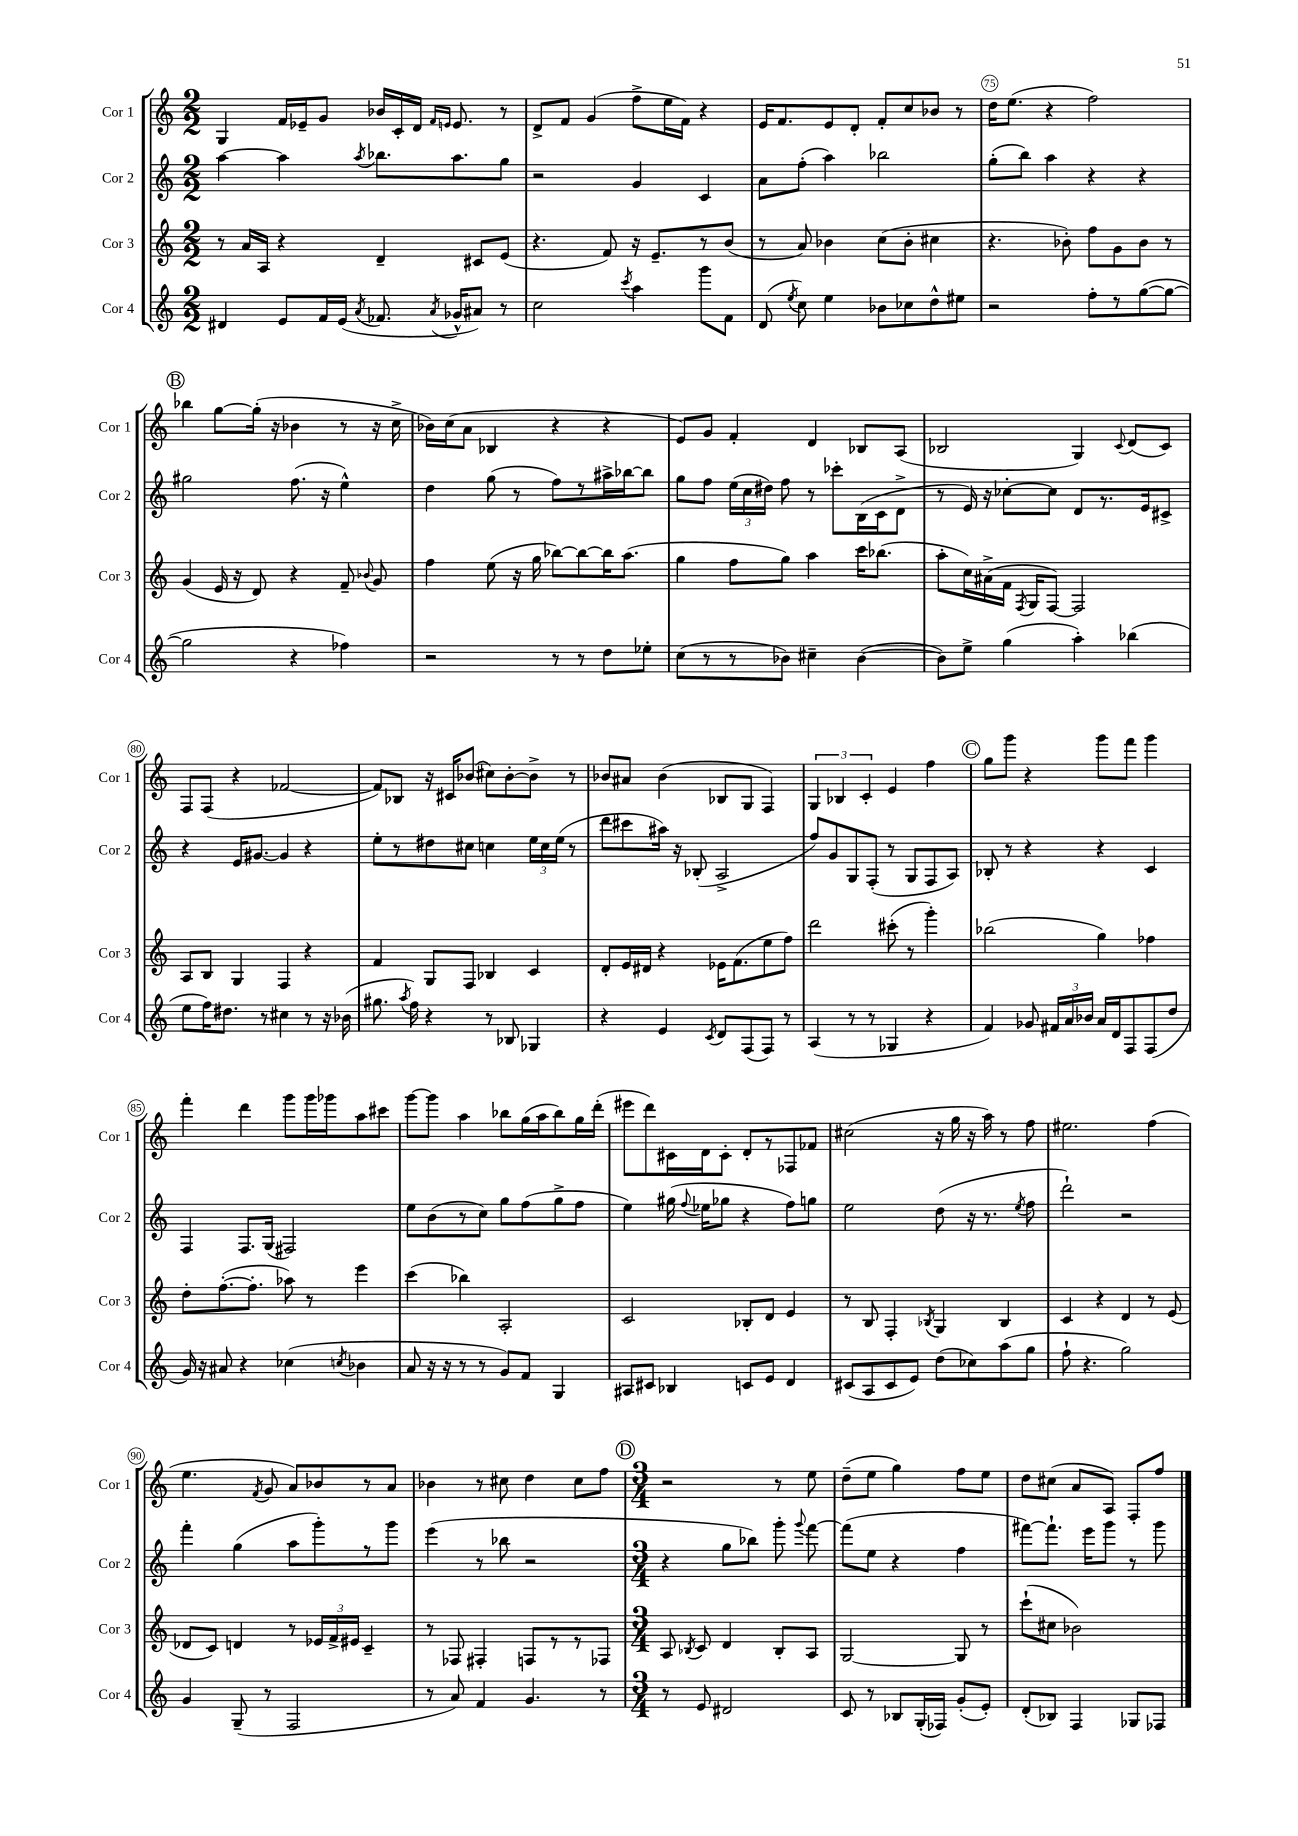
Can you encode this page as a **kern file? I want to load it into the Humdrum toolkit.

**kern	**kern	**kern	**kern
*part4	*part3	*part2	*part1
*staff4	*staff3	*staff2	*staff1
*I"Cor 4	*I"Cor 3	*I"Cor 2	*I"Cor 1
*I'Cor 4	*I'Cor 3	*I'Cor 2	*I'Cor 1
*clefG2	*clefG2	*clefG2	*clefG2
*k[]	*k[]	*k[]	*k[]
*M2/2	*M2/2	*M2/2	*M2/2
=72	=72	=72	=72
4d#X/	8r	[4aa\	4G/
.	16a/LL	.	.
.	16A/JJ	.	.
8e/L	4r	4aa\]	16f/LL
.	.	.	16e-X~/J
16f/L	.	.	8g/J
(16e/JJ	.	.	.
8qa/	.	8qaa/	.
8.f-X/	4d~/	8.bb-X\L	16b-X/LL
.	.	.	16c'/
.	.	.	16d/JJ
.	.	.	16qqf/LL
8qa/	.	.	16qqen/JJ
16g-X^^/KL	.	8.aa\	8.e/
8a#X/J)	8c#X/L	.	.
8r	(8e/J	8gg\J	8r
=73	=73	=73	=73
2cc\	4.r	2r	8d^/L
.	.	.	8f/J
.	.	.	(4g/
.	8f/)	.	.
8qccc/	.	.	.
4aa\	16r	4g/	8ff^\L
.	8.e~/L	.	.
.	.	.	16ee\L
.	.	.	16f\JJ)
8ggg\L	8r	4c/	4r
8f\J	(8b/J	.	.
=74	=74	=74	=74
(8d/	8r	8a\L	16e/KL
.	.	.	8.f/
8qee/	.	.	.
8cc\)	8a/)	(8ff'\J	.
4ee\	4b-X\	4aa\)	8e/
.	.	.	8d'/J
8b-X\L	(8cc\L	2bb-X\	8f'/L
8cc-X\	8b-'\J	.	8cc/
8dd^^\	4cc#X\	.	8b-X/J
8ee#X\J	.	.	8r
=75	=75	=75	=75
2r	4.r	(8gg'\L	16dd\KL
.	.	.	(8.ee\J
.	.	8bb\J)	.
.	.	4aa\	4r
.	8b-X'\)	.	.
8ff'\L	8ff\L	4r	2ff\)
8r	8g\	.	.
([8gg\	8b-\J	4r	.
8gg\J_	8r	.	.
!!LO:LB:g=z
!!LO:REH:place=s1:t=B
=76	=76	=76	=76
2gg\]	(4g/	2gg#X\	4bb-X\
.	16e/	.	[8gg\L
.	16r	.	.
.	8d/)	.	(16gg'\Jk]
.	.	.	16r
4r	4r	(8.ff\	4b-X\
.	.	16r	.
4ff-X\)	8f~/	4ee^^\)	8r
.	8qqb-X/	.	.
.	8g/	.	16r
.	.	.	16cc^\
=77	=77	=77	=77
2r	4ff\	4dd\	16b-X\LL)
.	.	.	(16cc\J
.	.	.	8a\J
.	(8ee\	(8gg\	4B-X/
.	16r	8r	.
.	16gg\	.	.
8r	[8bb-X\L)	8ff\L)	4r
8r	8bb-\_	8r	.
8dd\L	16bb-\K]	16aa#X^\L	4r
.	(8.aa\J	[16bb-X\J	.
8ee-X'\J	.	8bb-\J]	.
=78	=78	=78	=78
(8cc\L	4gg\	8gg\L	8e/L)
8r	.	8ff\J	8g/J
8r	8ff\L	(24ee\LL	4f'/
.	.	24cc\	.
.	.	24dd#X\JJ)	.
8b-X\J)	8gg\J)	8ff\	.
4cc#X~\	4aa\	8r	4d/
.	.	8ccc-X'\L	.
([4b-\	16ccc\KL	(16B\L	8B-X/L
.	(8.bb-X\J	16c\J	.
.	.	8d^\J	(8A/J
=79	=79	=79	=79
8b-\L])	8aa'\L	8r	2B-X/
8ee^\J	16cc\L)	16e/)	.
.	(16a#X^\	16r	.
(4gg\	16f\JJ	[8cc-X'\L	.
.	8qF/	.	.
.	16G/KL	.	.
.	[8F/J)	8cc-\J]	.
4aa'\)	2F/]	8d/L	4G/)
.	.	8.r	.
.	.	.	8qqc/
(4bb-X\	.	.	(8d/L
.	.	16e/k	.
.	.	8c#X^/J	8c/J)
!!LO:LB:g=z
=80	=80	=80	=80
8ee\L	8A/L	4r	8F/L
16ff\K)	8B/J	.	(8F/J
8.dd#X\J	.	.	.
.	4G/	16e/KL	4r
.	.	[8.g#X/J	.
8r	.	.	.
4cc#X\	4F/	4g#/]	[2f-X/
8r	4r	4r	.
16r	.	.	.
(16b-X\	.	.	.
=81	=81	=81	=81
8.gg#X\	4f/	8ee'\L	8f-/L])
.	.	8r	8B-X/J
8qaa/	.	.	.
16ff\)	.	.	.
4r	8G/L	8dd#X\	16r
.	.	.	16c#X/KL
.	8F/J	8cc#X\J	(8b-X/J
8r	4B-X/	4ccn\	8cc#X\L)
8B-X/	.	.	[8b-'\
4G-X/	4c/	24ee\LL	8b-^\J]
.	.	24cc\	.
.	.	(24ee\JJ	.
.	.	8r	8r
=82	=82	=82	=82
4r	8d'/L	8ddd\L	8b-X/L
.	16e/L	8ccc#X\	8a#X/J
.	16d#X/JJ	.	.
4e/	4r	16aa#X\Jk)	(4b-\
.	.	16r	.
.	.	(8B-X'/	.
8qc/	.	.	.
8d/L	16e-X\KL	2A^/	8B-X/L
.	(8.f\	.	.
(8F/	.	.	8G/J
8F/J)	8ee\	.	4F/)
8r	8ff\J)	.	.
=83	=83	=83	=83
(4A/	2ddd\	8ff/L)	6G/
.	.	8g/	.
.	.	.	6B-X/
8r	.	8G/	.
.	.	.	6c'/
8r	.	(8F'/J	.
4G-X/	(8ccc#X'\	8r	4e/
.	8r	8G/L	.
4r	4ggg'\)	8F/	4ff\
.	.	8A/J)	.
!!LO:REH:place=s1:t=C
=84	=84	=84	=84
4f/)	(2bb-X\	8B-X'/	8gg\L
.	.	8r	8ggg\J
8g-X/	.	4r	4r
24f#X/LL	.	.	.
24a/	.	.	.
24b-X/JJ	.	.	.
16a/LL	4gg\)	4r	8ggg\L
16d/J	.	.	.
8F/	.	.	8fff\J
(8F/	4ff-X\	4c/	4ggg\
8dd/J	.	.	.
!!LO:LB:g=z
=85	=85	=85	=85
16g/)	8dd'\L	4F/	4fff'\
16r	.	.	.
8a#X/	([8.ff'\	.	.
4r	.	8.F/L	4ddd\
.	8.ff'\J]	.	.
.	.	(16G/Jk	.
(4cc-X\	8aa-X\)	2F#X/)	8ggg\L
.	8r	.	16ggg\L
.	.	.	16ggg-X\J
8qccn/	.	.	.
4b-X\	4eee\	.	8aa\
.	.	.	8ccc#X\J
=86	=86	=86	=86
8a/	(4ccc\	8ee\L	[8ggg\L
16r	.	(8b\	8ggg\J]
16r	.	.	.
8r	4bb-X\)	8r	4aa\
8r	.	8cc\J)	.
8g/L)	2A'/	8gg\L	8bb-X\L
8f/J	.	(8ff\	(16gg\L
.	.	.	16aa\J
4G/	.	8gg^\	8bb-\)
.	.	8ff\J	16gg\L
.	.	.	(16ddd'\JJ
=87	=87	=87	=87
8A#X/L	2c/	4ee\)	8eee#X\L
8c#X/J	.	.	8ddd\)
4B-X/	.	(16gg#X\	16c#X\L
.	.	8qqff/	.
.	.	16ee-X\KL	16d\J
.	.	8gg-X\J	8c#'\J
8cn/L	8B-X'/L	4r	8d'/L
8e/J	8d/J	.	8r
4d/	4e/	8ff\L)	8F-X/
.	.	8ggn\J	8f-X/J
=88	=88	=88	=88
(8c#X/L	8r	2ee\	(2cc#X\
8A/	8B/	.	.
8c#/	4F'/	.	.
8e/J)	.	.	.
.	8qB-X/	.	.
(8dd\L	4G/	(8dd\	16r
.	.	.	16gg\
8cc-X\)	.	16r	16r
.	.	8.r	16aa\)
(8aa\	4B-/	.	8r
.	.	8qee/	.
8gg\J	.	8ff\	8ff\
=89	=89	=89	=89
8ff`\	4c/	2ddd`\)	2.ee#X\
4.r	.	.	.
.	4r	.	.
2gg\)	4d/	2r	.
.	8r	.	(4ff\
.	(8e/	.	.
!!LO:LB:g=z
=90	=90	=90	=90
4g/	8d-X/L	4fff'\	4.ee\
.	8c/J)	.	.
(8G~/	4dn/	(4gg\	.
.	.	.	8qf/
8r	.	.	8g/
2F/	8r	8aa\L	8a/L)
.	24e-X/LL	8ggg'\)	8b-X/
.	24f^/	.	.
.	24e#X/JJ	.	.
.	4c~/	8r	8r
.	.	8ggg\J	8a/J
=91	=91	=91	=91
8r	8r	(4eee\	4b-X\
8a/)	8F-X/	.	.
4f/	4F#X'/	8r	8r
.	.	8bb-X\	8cc#X\
4.g/	8Fn/L	2r	4dd\
.	8r	.	.
.	8r	.	8cc#\L
8r	8F-X/J	.	8ff\J
!!LO:REH:place=s1:t=D
=92	=92	=92	=92
*M3/4	*M3/4	*M3/4	*M3/4
8r	8A/	4r	2r
.	8qB-X/	.	.
8e/	8c/	.	.
2d#X/	4d/	8gg\L	.
.	.	8bb-X\J)	.
.	8B-'/L	8ggg'\	8r
.	.	8qqggg/	.
.	8A/J	[8fff\	8ee\
=93	=93	=93	=93
8c/	[2G/	(8fff\L]	(8dd~\L
8r	.	8ee\J	8ee\J
8B-X/L	.	4r	4gg\)
(16G'/L	.	.	.
16F-X/JJ)	.	.	.
(8g'/L	8G/]	4ff\	8ff\L
8e'/J)	8r	.	8ee\J
=94	=94	=94	=94
(8d'/L	(8ccc`\L	[8fff#X\L)	8dd\L
8B-X/J)	8cc#X\J	8.fff#`\J]	(8cc#X\J
4F/	2b-X\)	.	8a/L
.	.	16eee\KL	.
.	.	8ggg\J	8A/J)
8G-X/L	.	8r	8F'/L
8F-X/J	.	8ggg\	8ff/J
==	==	==	==
*-	*-	*-	*-
